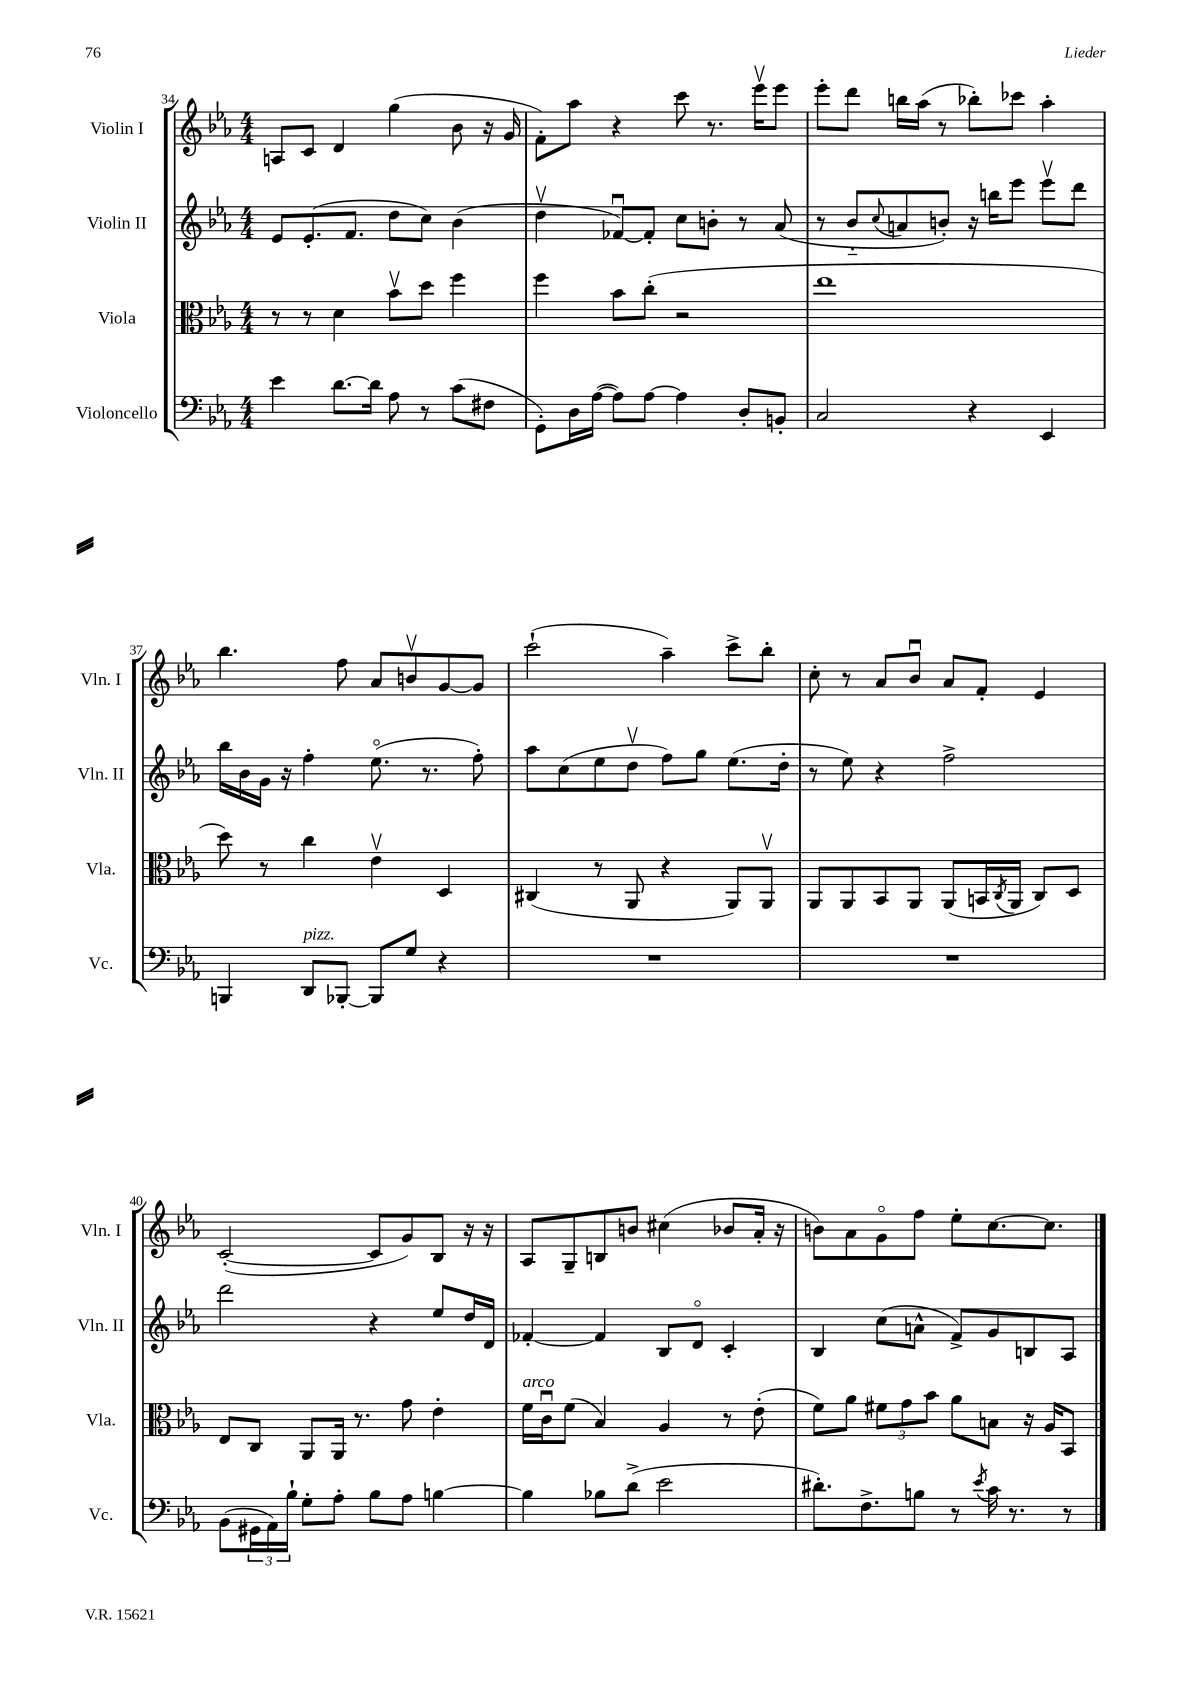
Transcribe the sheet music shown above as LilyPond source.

<<
\new StaffGroup <<
\new Staff = "s0" \with { instrumentName = "Violin I" shortInstrumentName = "Vln. I" } {
    \clef treble \key ees \major \numericTimeSignature \time 4/4
    a8 c'8 d'4 g''4( bes'8 r16 g'16 |
    f'8-.) aes''8 r4 c'''8 r8. ees'''16\upbow ees'''8 |
    ees'''8-. d'''8 b''16 aes''16( r8 bes''8-.) ces'''8 aes''4-. |
    bes''4. f''8 aes'8 b'8\upbow g'8~ g'8 |
    c'''2-!( aes''4--) c'''8-> bes''8-. |
    c''8-. r8 aes'8 bes'8\downbow aes'8 f'8-. ees'4 |
    c'2~-.( c'8 g'8) bes8 r16 r16 |
    aes8 g8-- b8 b'8 cis''4( bes'8 aes'16-. r16 |
    b'8) aes'8 g'8\flageolet f''8 ees''8-. c''8.~ c''8. \bar "|." |
}
\new Staff = "s1" \with { instrumentName = "Violin II" shortInstrumentName = "Vln. II" } {
    \clef treble \key ees \major \numericTimeSignature \time 4/4
    ees'8 ees'8.-.( f'8. d''8 c''8) bes'4( |
    d''4\upbow fes'8~\downbow) fes'8-. c''8 b'8-. r8 aes'8( |
    r8 bes'8-_ \appoggiatura { c''8 } a'8 b'8-.) r16 b''16 ees'''8 ees'''8\upbow d'''8 |
    bes''16 bes'16 g'16 r16 f''4-. ees''8.\flageolet( r8. f''8-.) |
    aes''8 c''8( ees''8 d''8\upbow f''8) g''8 ees''8.( d''16-. |
    r8 ees''8) r4 f''2-> |
    d'''2 r4 ees''8 d''16 d'16 |
    fes'4~-. fes'4 bes8 d'8\flageolet c'4-. |
    bes4 c''8( a'8-^ f'8->) g'8 b8 aes8 \bar "|." |
}
\new Staff = "s2" \with { instrumentName = "Viola" shortInstrumentName = "Vla." } {
    \clef alto \key ees \major \numericTimeSignature \time 4/4
    r8 r8 d'4 bes'8\upbow d''8 f''4 |
    f''4 bes'8 c''8-.( r2 |
    ees''1 |
    d''8) r8 c''4 ees'4\upbow d4 |
    cis4( r8 aes,8 r4 aes,8) aes,8\upbow |
    aes,8 aes,8 bes,8 aes,8 aes,8( b,16 \acciaccatura { c8 } aes,16 c8) d8 |
    ees8 c8 aes,8 aes,16 r8. g'8 ees'4-. |
    f'16^\markup { \italic "arco" } c'16\downbow f'8( bes4) aes4 r8 ees'8-.( |
    f'8) aes'8 \tuplet 3/2 { fis'8 g'8 bes'8 } aes'8 b8 r16 aes16 bes,8 \bar "|." |
}
\new Staff = "s3" \with { instrumentName = "Violoncello" shortInstrumentName = "Vc." } {
    \clef bass \key ees \major \numericTimeSignature \time 4/4
    ees'4 d'8.~ d'16 aes8 r8 c'8( fis8 |
    g,8-.) d16 aes16~( aes8) aes8~ aes4 d8-. b,8-. |
    c2 r4 ees,4 |
    b,,4 d,8^\markup { \italic "pizz." } bes,,8~-. bes,,8 g8 r4 |
    R1 |
    R1 |
    bes,8( \tuplet 3/2 { gis,16 aes,16) bes16-! } g8-. aes8-. bes8 aes8 b4~ |
    b4 bes8 d'8->( ees'2 |
    dis'8.-.) f8.-> b8 r8 \acciaccatura { ees'8 } c'16 r8. r8 \bar "|." |
}
>>
>>
\layout { \context { \Score currentBarNumber = #34 } }
